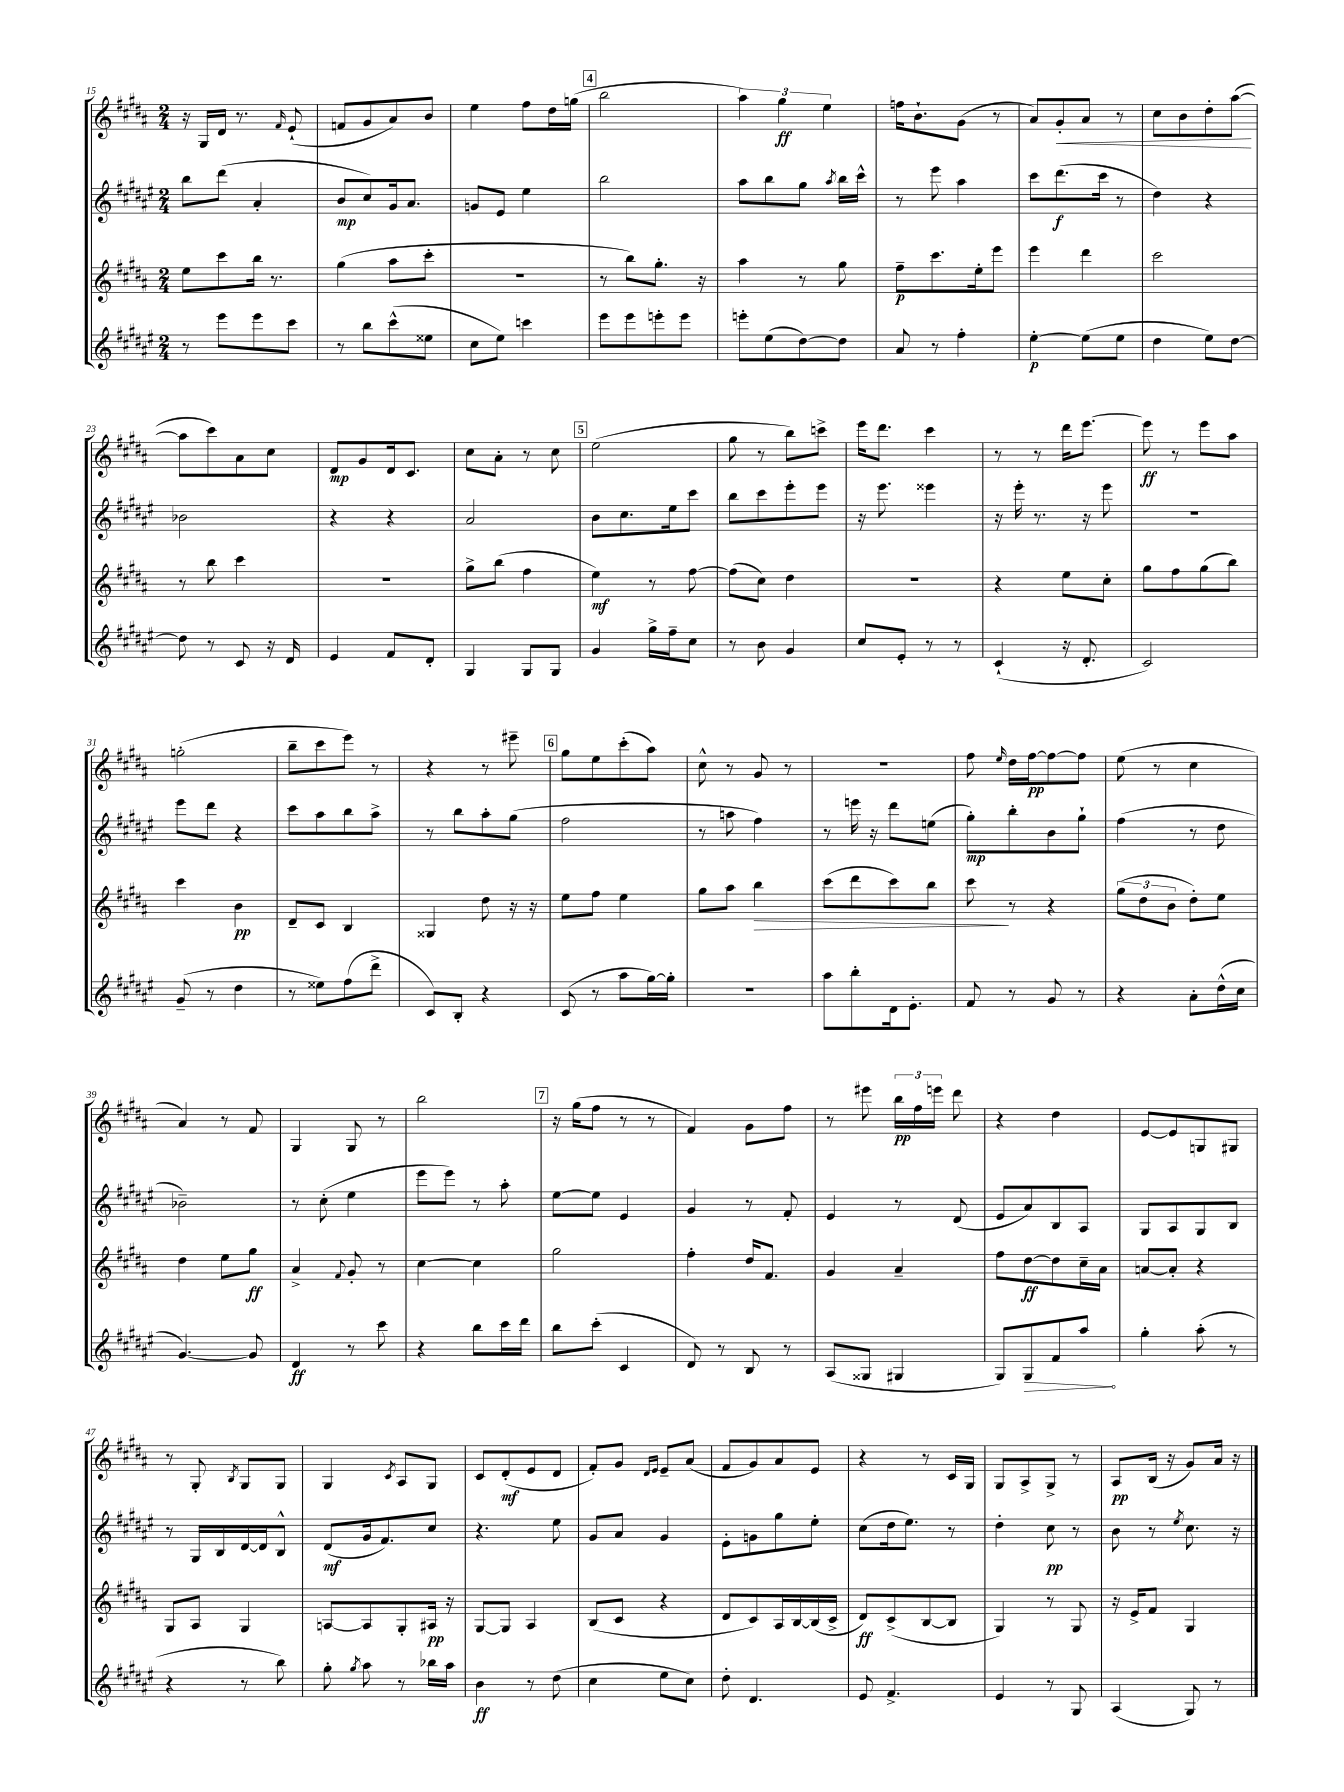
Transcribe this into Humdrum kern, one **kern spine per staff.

**kern	**dynam	**kern	**dynam	**kern	**dynam	**kern	**dynam
*part4	*part4	*part3	*part3	*part2	*part2	*part1	*part1
*staff4	*staff4	*staff3	*staff3	*staff2	*staff2	*staff1	*staff1
*clefG2	*	*clefG2	*	*clefG2	*	*clefG2	*
*k[f#c#g#d#a#e#]	*	*k[f#c#g#d#a#]	*	*k[f#c#g#d#a#e#]	*	*k[f#c#g#d#a#]	*
*M2/4	*	*M2/4	*	*M2/4	*	*M2/4	*
=15	=15	=15	=15	=15	=15	=15	=15
8r	.	8ee\L	.	8bb\L	.	16r	.
.	.	.	.	.	.	16G#/LL	.
8eee#\L	.	8ccc#\	.	(8ddd#\J	.	16d#/JJ	.
.	.	.	.	.	.	8.r	.
8eee#\	.	16bb\Jk	.	4a#'/	.	.	.
.	.	8.r	.	.	.	.	.
.	.	.	.	.	.	16qqf#/	.
8ccc#\J	.	.	.	.	.	(8e`/	.
=16	=16	=16	=16	=16	=16	=16	=16
8r	.	(4gg#\	.	8b/L	mp	8fn/L	.
8bb\L	.	.	.	8cc#/)	.	8g#/	.
(8ccc#^^\	.	8aa#\L	.	16g#/k	.	8a#/)	.
.	.	.	.	8.a#/J	.	.	.
8ee##X\J	.	8ccc#'\J	.	.	.	8b/J	.
=17	=17	=17	=17	=17	=17	=17	=17
8cc#\L	.	2r	.	8gn/L	.	4ee\	.
8ee#\J)	.	.	.	8e#/J	.	.	.
4cccn\	.	.	.	4ee#\	.	8ff#\L	.
.	.	.	.	.	.	16dd#\L	.
.	.	.	.	.	.	(16ggn\JJ	.
!!LO:REH:place=s1:t=4
=18	=18	=18	=18	=18	=18	=18	=18
8eee#\L	.	8r	.	2bb\	.	2bb\	.
8eee#\	.	8bb\L)	.	.	.	.	.
8eeen'\	.	8.gg#'\J	.	.	.	.	.
8eee\J	.	.	.	.	.	.	.
.	.	16r	.	.	.	.	.
=19	=19	=19	=19	=19	=19	=19	=19
8eeen'\L	.	4aa#\	.	8aa#\L	.	6aa#\)	.
(8ee#\	.	.	.	8bb\	.	.	.
.	.	.	.	.	.	6gg#\	ff
[8dd#\)	.	8r	.	8gg#\J	.	.	.
.	.	.	.	.	.	6ee\	.
.	.	.	.	8qaa#/	.	.	.
8dd#\J]	.	8gg#\	.	16bb\LL	.	.	.
.	.	.	.	16ccc#^^\JJ	.	.	.
=20	=20	=20	=20	=20	=20	=20	=20
8a#/	.	8ff#~\L	p	8r	.	16ffn\KL	.
.	.	.	.	.	.	8.b`\	.
8r	.	8.ccc#\	.	8eee#\	.	.	.
4ff#'\	.	.	.	4aa#\	.	(8g#\J	.
.	.	16ee'\k	.	.	.	.	.
.	.	8eee\J	.	.	.	8r	.
=21	=21	=21	=21	=21	=21	=21	=21
[4ee#'\	p	4eee\	.	8ccc#\L	.	8a#/L)	.
!	!	!	!	!	!	!	!LO:HP:b
.	.	.	.	(8.ddd#\	f	8g#'/	<
(8ee#\L]	.	4ddd#\	.	.	.	8a#/J	.
.	.	.	.	16ccc#\Jk	.	.	.
8ee#\J	.	.	.	8r	.	8r	.
=22	=22	=22	=22	=22	=22	=22	=22
4dd#\	.	2ccc#\	.	4dd#\)	.	8cc#\L	.
.	.	.	.	.	.	8b\	.
8ee#\L)	.	.	.	4r	.	8dd#'\	.
[8dd#\J	.	.	.	.	.	([8aa#\J	.
.	.	.	.	.	.	.	[
!!LO:LB:g=z
=23	=23	=23	=23	=23	=23	=23	=23
8dd#\]	.	8r	.	2b-X\	.	8aa#\L]	.
8r	.	8bb\	.	.	.	8ccc#\)	.
8c#/	.	4ccc#\	.	.	.	8a#\	.
16r	.	.	.	.	.	8cc#\J	.
16d#/	.	.	.	.	.	.	.
=24	=24	=24	=24	=24	=24	=24	=24
4e#/	.	2r	.	4r	.	8d#/L	mp
.	.	.	.	.	.	8g#/	.
8f#/L	.	.	.	4r	.	16d#/k	.
.	.	.	.	.	.	8.c#/J	.
8d#'/J	.	.	.	.	.	.	.
=25	=25	=25	=25	=25	=25	=25	=25
4G#/	.	8gg#^\L	.	2a#/	.	8cc#\L	.
.	.	(8bb\J	.	.	.	8a#'\J	.
8G#/L	.	4ff#\	.	.	.	8r	.
8G#/J	.	.	.	.	.	8cc#\	.
!!LO:REH:place=s1:t=5
=26	=26	=26	=26	=26	=26	=26	=26
4g#/	.	4ee\)	mf	8b\L	.	(2ee\	.
.	.	.	.	8.cc#\	.	.	.
16gg#^\LL	.	8r	.	.	.	.	.
16ff#~\J	.	.	.	16ee#\k	.	.	.
8cc#\J	.	[8ff#\	.	8ccc#\J	.	.	.
=27	=27	=27	=27	=27	=27	=27	=27
8r	.	(8ff#\L]	.	8bb\L	.	8gg#\	.
8b\	.	8cc#\J)	.	8ccc#\	.	8r	.
4g#/	.	4dd#\	.	8eee#'\	.	8bb\L)	.
.	.	.	.	8eee#\J	.	8cccn^\J	.
=28	=28	=28	=28	=28	=28	=28	=28
8cc#/L	.	2r	.	16r	.	16eee\KL	.
.	.	.	.	8.eee#\	.	8.ddd#\J	.
8e#'/J	.	.	.	.	.	.	.
8r	.	.	.	4eee##X\	.	4ccc#\	.
8r	.	.	.	.	.	.	.
=29	=29	=29	=29	=29	=29	=29	=29
(4c#`/	.	4r	.	16r	.	8r	.
.	.	.	.	16eee#'\	.	.	.
.	.	.	.	8.r	.	8r	.
16r	.	8ee\L	.	.	.	16ddd#\KL	.
8.d#'/	.	.	.	16r	.	[8.eee\J	.
.	.	8cc#'\J	.	8eee#\	.	.	.
=30	=30	=30	=30	=30	=30	=30	=30
2c#/)	.	8gg#\L	.	2r	.	8eee\]	ff
.	.	8ff#\	.	.	.	8r	.
.	.	(8gg#\	.	.	.	8eee\L	.
.	.	8bb\J)	.	.	.	8aa#\J	.
!!LO:LB:g=z
=31	=31	=31	=31	=31	=31	=31	=31
(8g#~/	.	4ccc#\	.	8eee#\L	.	(2ggn'\	.
8r	.	.	.	8ddd#\J	.	.	.
4dd#\	.	4b\	pp	4r	.	.	.
=32	=32	=32	=32	=32	=32	=32	=32
8r	.	8d#~/L	.	8ccc#\L	.	8bb~\L	.
8ee##X\L)	.	8c#/J	.	8aa#\	.	8ccc#\	.
(8ff#\	.	4B/	.	8bb\	.	8eee\J)	.
8ddd#^\J	.	.	.	8aa#^\J	.	8r	.
=33	=33	=33	=33	=33	=33	=33	=33
8c#/L)	.	4G##X/	.	8r	.	4r	.
8B'/J	.	.	.	8bb\L	.	.	.
4r	.	8dd#\	.	8aa#'\	.	8r	.
.	.	16r	.	(8gg#\J	.	8eee#X~\	.
.	.	16r	.	.	.	.	.
!!LO:REH:place=s1:t=6
=34	=34	=34	=34	=34	=34	=34	=34
(8c#/	.	8ee\L	.	2ff#\	.	8gg#\L	.
8r	.	8ff#\J	.	.	.	8ee\	.
8aa#\L	.	4ee\	.	.	.	(8ccc#'\	.
[16gg#\L)	.	.	.	.	.	8aa#\J)	.
16gg#'\JJ]	.	.	.	.	.	.	.
=35	=35	=35	=35	=35	=35	=35	=35
2r	.	8gg#\L	.	8r	.	8cc#^^\	.
.	.	8aa#\J	.	8aan\	.	8r	.
!	!	!	!LO:HP:b	!	!	!	!
.	.	4bb\	>	4ff#\)	.	8g#/	.
.	.	.	.	.	.	8r	.
=36	=36	=36	=36	=36	=36	=36	=36
8aa#\L	.	(8ccc#\L	.	8r	.	2r	.
8bb'\	.	8ddd#\	.	16eeen\	.	.	.
.	.	.	.	16r	.	.	.
16d#\k	.	8ccc#\)	.	8ddd#\L	.	.	.
8.e#'\J	.	.	.	.	.	.	.
.	.	8bb\J	.	(8een\J	.	.	.
=37	=37	=37	=37	=37	=37	=37	=37
8f#/	.	8ccc#\	.	8gg#'\L)	mp	8ff#\	.
.	.	.	.	.	.	16qqee/	.
8r	.	8r	]	8bb'\	.	16dd#\LL	.
.	.	.	.	.	.	[16ff#\J	pp
8g#/	.	4r	.	8b\	.	8ff#\_	.
8r	.	.	.	8gg#`\J	.	8ff#\J]	.
=38	=38	=38	=38	=38	=38	=38	=38
4r	.	(12gg#\L	.	(4ff#\	.	(8ee\	.
.	.	12dd#\	.	.	.	.	.
.	.	.	.	.	.	8r	.
.	.	12b\J	.	.	.	.	.
8a#'\L	.	8dd#'\L)	.	8r	.	4cc#\	.
(16dd#^^\L	.	8ee\J	.	8dd#\	.	.	.
16cc#\JJ	.	.	.	.	.	.	.
!!LO:LB:g=z
=39	=39	=39	=39	=39	=39	=39	=39
[4.g#/)	.	4dd#\	.	2b-X~\)	.	4a#/)	.
.	.	8ee\L	.	.	.	8r	.
8g#/]	.	8gg#\J	ff	.	.	8f#/	.
=40	=40	=40	=40	=40	=40	=40	=40
4d#/	ff	4a#^/	.	8r	.	4G#/	.
.	.	.	.	(8cc#'\	.	.	.
.	.	8qqf#/	.	.	.	.	.
8r	.	8g#'/	.	4ee#\	.	8G#/	.
8ccc#\	.	8r	.	.	.	8r	.
=41	=41	=41	=41	=41	=41	=41	=41
4r	.	[4cc#\	.	8eee#\L	.	2bb\	.
.	.	.	.	8eee#\J)	.	.	.
8bb\L	.	4cc#\]	.	8r	.	.	.
16ccc#\L	.	.	.	8aa#'\	.	.	.
16ddd#\JJ	.	.	.	.	.	.	.
!!LO:REH:place=s1:t=7
=42	=42	=42	=42	=42	=42	=42	=42
8bb\L	.	2gg#\	.	[8ee#\L	.	16r	.
.	.	.	.	.	.	(16gg#\KL	.
(8ccc#'\J	.	.	.	8ee#\J]	.	8ff#\J	.
4c#/	.	.	.	4e#/	.	8r	.
.	.	.	.	.	.	8r	.
=43	=43	=43	=43	=43	=43	=43	=43
8d#/)	.	4ff#'\	.	4g#/	.	4f#/)	.
8r	.	.	.	.	.	.	.
8B/	.	16dd#/KL	.	8r	.	8g#\L	.
.	.	8.f#/J	.	.	.	.	.
8r	.	.	.	8f#'/	.	8ff#\J	.
=44	=44	=44	=44	=44	=44	=44	=44
(8A#/L	.	4g#/	.	4e#/	.	8r	.
8G##X/J	.	.	.	.	.	8eee#X\	.
4G#X/	.	4a#~/	.	8r	.	24bb\LL	pp
.	.	.	.	.	.	24ff#\	.
.	.	.	.	.	.	24eeen\JJ	.
.	.	.	.	(8d#/	.	8ddd#\	.
=45	=45	=45	=45	=45	=45	=45	=45
8G#/L)	.	8ff#\L	.	8e#/L	.	4r	.
!	!LO:HP:b	!	!	!	!	!	!
8G#/	>	[8dd#\	ff	8a#/)	.	.	.
8f#/	.	8dd#\]	.	8B/	.	4dd#\	.
8aa#/J	.	16cc#~\L	.	8A#/J	.	.	.
.	.	16a#\JJ	.	.	.	.	.
.	]	.	.	.	.	.	.
=46	=46	=46	=46	=46	=46	=46	=46
4gg#'\	.	[8an/L	.	8G#/L	.	[8e/L	.
.	.	8a'/J]	.	8A#/	.	8e/]	.
(8aa#'\	.	4r	.	8G#/	.	8Gn/	.
8r	.	.	.	8B/J	.	8G#X/J	.
!!LO:LB:g=z
=47	=47	=47	=47	=47	=47	=47	=47
4r	.	8G#/L	.	8r	.	8r	.
.	.	8A#/J	.	16G#/LL	.	8G#'/	.
.	.	.	.	16B/	.	.	.
.	.	.	.	.	.	8qB/	.
8r	.	4G#/	.	[16d#/	.	8G#/L	.
.	.	.	.	16d#/J]	.	.	.
8bb\)	.	.	.	8B^^/J	.	8G#/J	.
=48	=48	=48	=48	=48	=48	=48	=48
8gg#'\	.	[8An/L	.	(8d#/L	mf	4G#/	.
8qgg#/	.	.	.	.	.	.	.
8aa#\	.	8A/]	.	16g#/k	.	.	.
.	.	.	.	8.f#/)	.	.	.
.	.	.	.	.	.	8qc#/	.
8r	.	8G#'/	.	.	.	8A#/L	.
16bb-X\LL	.	16A#X/Jk	pp	8cc#/J	.	8G#/J	.
16aa#\JJ	.	16r	.	.	.	.	.
=49	=49	=49	=49	=49	=49	=49	=49
4b\	ff	[8G#/L	.	4.r	.	8c#/L	.
.	.	8G#/J]	.	.	.	(8d#'/	mf
8r	.	4A#/	.	.	.	8e/	.
(8dd#\	.	.	.	8ee#\	.	8d#/J	.
=50	=50	=50	=50	=50	=50	=50	=50
4cc#\	.	(8B/L	.	8g#/L	.	8f#'/L)	.
.	.	8c#/J	.	8a#/J	.	8g#/J	.
.	.	.	.	.	.	16qqd#/LL	.
.	.	.	.	.	.	16qqe/JJ	.
8ee#\L	.	4r	.	4g#/	.	8e~/L	.
8cc#\J)	.	.	.	.	.	(8a#/J	.
=51	=51	=51	=51	=51	=51	=51	=51
8dd#'\	.	8d#/L	.	8e#'\L	.	8f#/L	.
4.d#/	.	8c#/)	.	8gn\	.	8g#/)	.
.	.	16A#/L	.	8gg#\	.	8a#/	.
.	.	[16B/	.	.	.	.	.
.	.	(16B/]	.	8ee#'\J	.	8e/J	.
.	.	16c#^/JJ	.	.	.	.	.
=52	=52	=52	=52	=52	=52	=52	=52
8e#/	.	8d#/L)	ff	(8cc#\L	.	4r	.
4.f#^/	.	(8c#^/	.	16dd#\k	.	.	.
.	.	.	.	8.ee#\J)	.	.	.
.	.	[8B/	.	.	.	8r	.
.	.	8B/J]	.	8r	.	16c#/LL	.
.	.	.	.	.	.	16G#/JJ	.
=53	=53	=53	=53	=53	=53	=53	=53
4e#/	.	4G#/)	.	4dd#'\	.	8G#/L	.
.	.	.	.	.	.	8A#^/	.
8r	.	8r	.	8cc#\	pp	8G#^/J	.
8G#/	.	8G#/	.	8r	.	8r	.
=54	=54	=54	=54	=54	=54	=54	=54
(4A#/	.	16r	.	8b\	.	8A#/L	pp
.	.	16e^/KL	.	.	.	.	.
.	.	8f#/J	.	8r	.	(16B/Jk	.
.	.	.	.	.	.	16r	.
.	.	.	.	8qee#/	.	.	.
8G#/)	.	4G#/	.	8.cc#\	.	8g#/L)	.
8r	.	.	.	.	.	16a#/Jk	.
.	.	.	.	16r	.	16r	.
==	==	==	==	==	==	==	==
*-	*-	*-	*-	*-	*-	*-	*-
